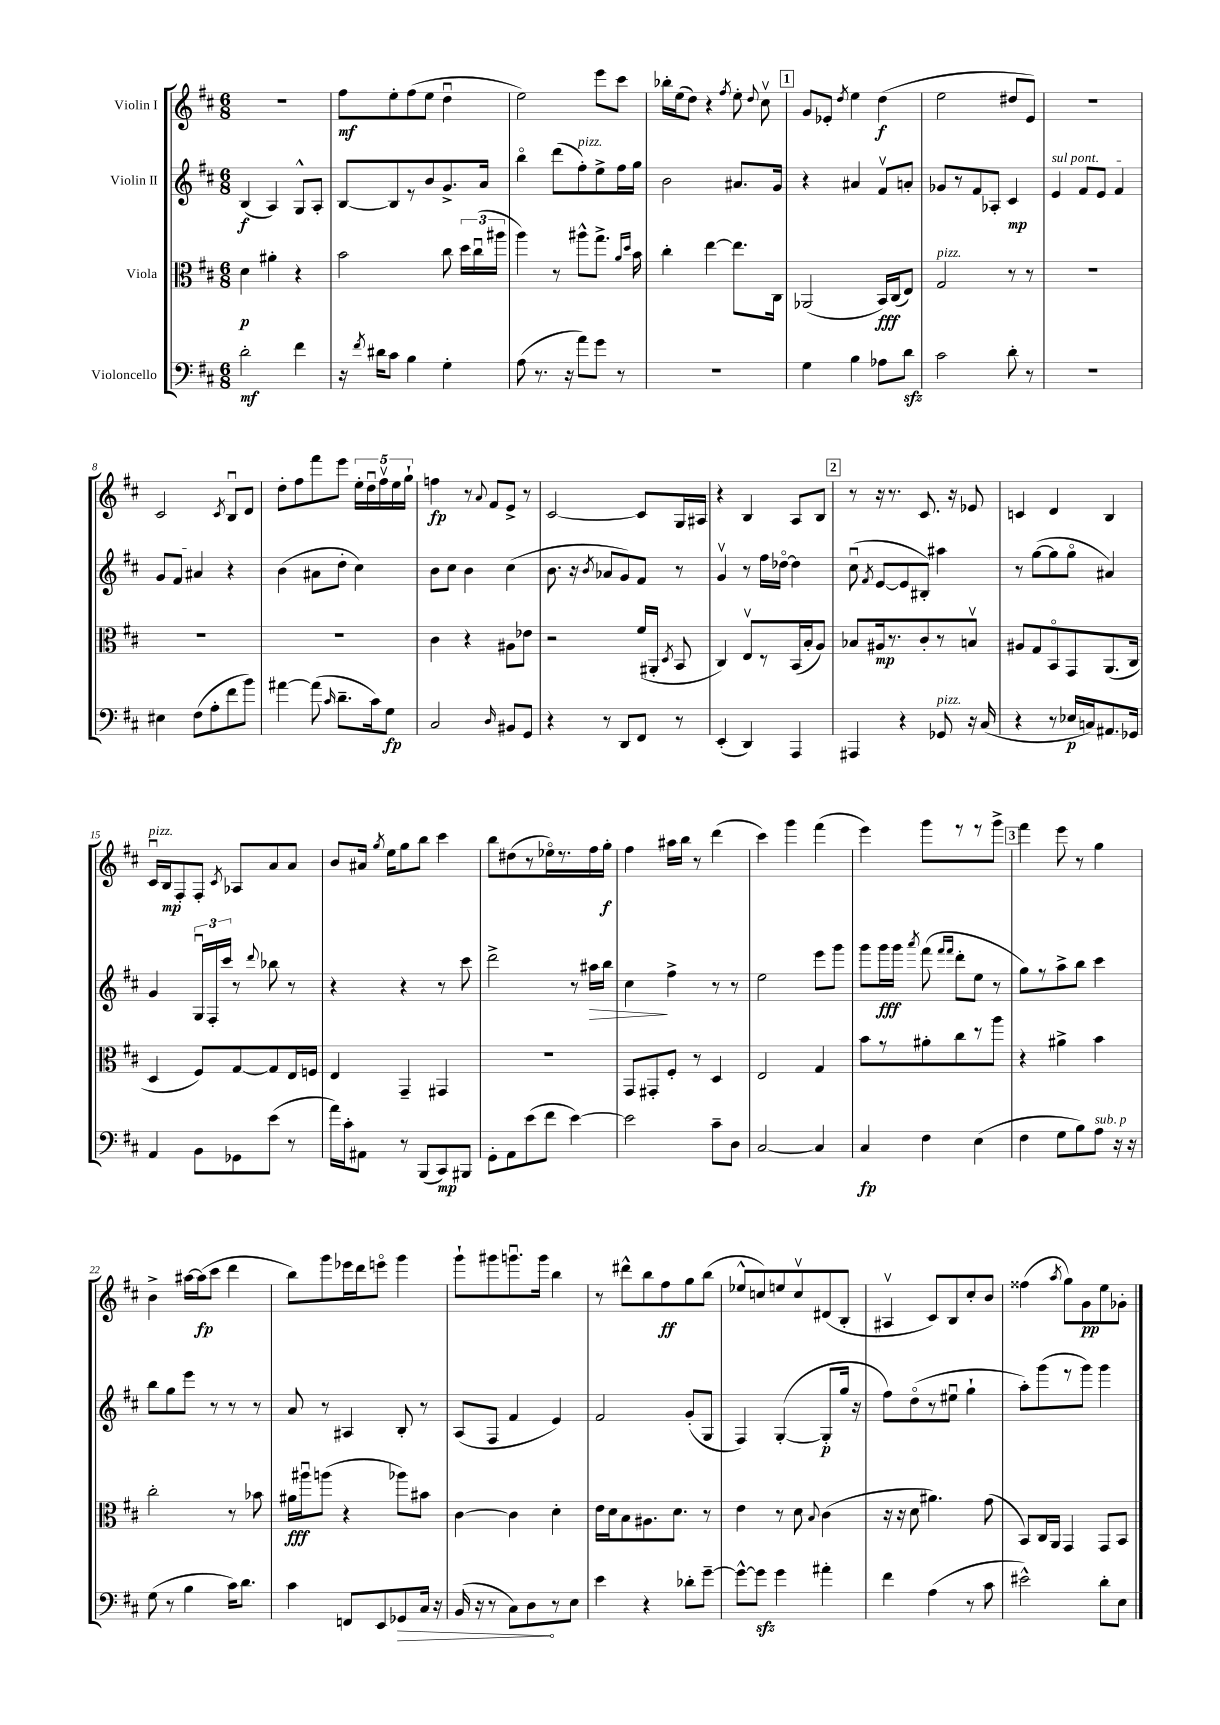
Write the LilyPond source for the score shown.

<<
\new StaffGroup <<
\new Staff = "s0" \with { instrumentName = "Violin I" } {
    \clef treble \key d \major \numericTimeSignature \time 6/8
    \autoBeamOff R2. |
    fis''8[\mf e''8-. fis''8( e''8] d''4\downbow |
    e''2) e'''8[ cis'''8] |
    bes''16[-. e''16( d''8]) r4 \acciaccatura { fis''8 } e''8-. \appoggiatura { d''8 } cis''8\upbow |
    \mark \markup { \box "1" } g'8[ ees'8]-. \acciaccatura { d''8 } e''4 d''4\f( |
    e''2 dis''8[ e'8]) |
    R2. |
    cis'2 \acciaccatura { cis'8 } b8[\downbow d'8] |
    d''8[-. fis''8 fis'''8 e'''8] \tuplet 5/4 { e''16[-. d''16\downbow fis''16\upbow e''16 g''16]-! } |
    f''4\fp r8 \appoggiatura { a'8 } fis'8[ e'8]-> r8 |
    cis'2~ cis'8[ g16 ais16] |
    r4 b4 a8[ b8] |
    \mark \markup { \box "2" } r8 r16 r8. cis'8. r16 ees'8 |
    c'4 d'4 b4 |
    cis'16[\downbow^\markup { \italic "pizz." } b16\mp fis8-. fis8]-. \acciaccatura { cis'8 } aes8[ a'8 a'8] |
    b'8[ ais'16] \acciaccatura { g''8 } e''16[ g''8 b''8] cis'''4 |
    b''8[ dis''8( r8 ees''16\flageolet) r8. fis''16 g''16]-.\f |
    fis''4 ais''16[ b''16] r8 d'''4( |
    cis'''4) g'''4 fis'''4( |
    e'''4) g'''8[ r8 r8 g'''8]-> |
    \mark \markup { \box "3" } fis'''4 e'''8 r8 g''4 |
    b'4-> ais''16[~ ais''16\fp( cis'''8] d'''4 |
    b''8[) g'''8 ees'''16 d'''16 e'''8]\flageolet g'''4 |
    g'''8[-! gis'''8 g'''8.\downbow g'''16] b''4 |
    r8 dis'''8[-^ b''8 fis''8\ff g''8 b''8]( |
    ees''8[-^ c''8) e''8 c''8\upbow dis'8( b8]-. |
    ais4\upbow cis'8[) b8 cis''8-. b'8] |
    fisis''4( \acciaccatura { a''8 } g''8[) g'8\pp e''8 ges'8]-. \bar "|." |
}
\new Staff = "s1" \with { instrumentName = "Violin II" } {
    \clef treble \key d \major \numericTimeSignature \time 6/8
    \autoBeamOff b4\f( a4) g8[-^ a8]-. |
    b8[~ b8 r8 b'8 g'8.-> a'16] |
    b''4\flageolet d'''8[( fis''8-.^\markup { \italic "pizz." }) e''8-> fis''16 g''16] |
    b'2 ais'8.[ g'16] |
    \mark \markup { \box "1" } r4 ais'4 fis'8[\upbow a'8]-. |
    ges'8[ r8 fis'8 aes8]-. cis'4\mp |
    \once \override TextSpanner.bound-details.left.text = \markup { \italic "sul pont." } e'4\startTextSpan fis'8[ e'8] fis'4 |
    g'8[ fis'8] ais'4\stopTextSpan r4 |
    b'4( ais'8[ d''8]-. cis''4) |
    b'8[ cis''8] b'4 cis''4( |
    b'8. r16 \acciaccatura { b'8 } aes'8[ g'8) fis'8] r8 |
    g'4\upbow r8 fis''16[ des''16]~\flageolet des''4 |
    \mark \markup { \box "2" } cis''8\downbow( \acciaccatura { fis'8 } e'8[~ e'8 bis8]-.) ais''4 |
    r8 g''8[~( g''8 g''8]\flageolet ais'4) |
    g'4 \tuplet 3/2 { g16[\downbow fis16-. cis'''16] } r8 \appoggiatura { d'''8 } bes''8 r8 |
    r4 r4 r8 cis'''8 |
    d'''2-> r8 ais''16[\> b''16] |
    cis''4\! fis''4-> r8 r8 |
    e''2 e'''8[ g'''8] |
    g'''8[ g'''16\fff g'''16] \acciaccatura { a'''8 } fis'''8( \grace { fis'''16[ fis'''16] } d'''8[-. e''8] r8 |
    \mark \markup { \box "3" } g''8[) r8 a''8-> b''8] cis'''4 |
    b''8[ g''8 e'''8] r8 r8 r8 |
    a'8 r8 ais4 b8-. r8 |
    a8[( fis8] fis'4 e'4) |
    fis'2 g'8[-.( g8] |
    fis4) g4~-.( g8[-.\p g''16] r16 |
    fis''8[) d''8\flageolet( r8 eis''8]\downbow g''4-! |
    a''8[-.) g'''8( r8 g'''8]) g'''4 \bar "|." |
}
\new Staff = "s2" \with { instrumentName = "Viola" } {
    \clef alto \key d \major \numericTimeSignature \time 6/8
    \autoBeamOff d'4\p ais'4-. r4 |
    b'2 cis''8 \tuplet 3/2 { d''16[ cis''16\downbow( ais''16] } |
    a''4) r8 ais''8[-^ g''8.]-> \grace { a'16[ d''16] } b'16 |
    cis''4-. e''4~ e''8.[ cis16] |
    \mark \markup { \box "1" } aes,2( b,16[\fff) cis16( e8]) |
    g2^\markup { \italic "pizz." } r8 r8 |
    R2. |
    R2. |
    R2. |
    cis'4 r4 ais8[ ees'8] |
    r2 fis'16[( ais,16]-. \acciaccatura { d8 } b,8 |
    cis4) e8[\upbow r8 b,16( b16-. a8]) |
    \mark \markup { \box "2" } bes8[ ais16\mp r8. cis'8-. r8 b8]\upbow |
    ais8[ g8 b,8\flageolet g,8 a,8.( cis16] |
    d4 fis8[) g8~ g8 e16 f16] |
    e4 g,4-- gis,4 |
    R2. |
    g,8[ gis,8-. fis8]-. r8 d4 |
    e2 g4 |
    b'8[ r8 ais'8-. cis''8 r8 a''8] |
    \mark \markup { \box "3" } r4 ais'4-> b'4 |
    cis''2-. r8 bes'8 |
    ais'16[\fff ais''16\downbow a''8]( r4 aes''8[) bis'8] |
    cis'4~ cis'4 d'4-. |
    e'16[ d'16 b8 ais8. d'8.] r8 |
    e'4 r8 d'8 \appoggiatura { b8 } cis'4( |
    r16 r16 d'8 ais'4.) g'8( |
    b,8[) cis16 a,16] g,4 g,8[ b,8] \bar "|." |
}
\new Staff = "s3" \with { instrumentName = "Violoncello" } {
    \clef bass \key d \major \numericTimeSignature \time 6/8
    \autoBeamOff d'2-.\mf fis'4 |
    r16 \acciaccatura { fis'8 } dis'16[ cis'8] b4 g4-. |
    a8( r8. r16 a'8[) g'8] r8 |
    R2. |
    \mark \markup { \box "1" } g4 b4 aes8[ d'8]\sfz |
    cis'2 d'8-. r8 |
    R2. |
    eis4 fis8[( a8-. fis'8 b'8]) |
    ais'4~ ais'8( \grace { cis'16 } d'8.[-- cis'16) g8]\fp |
    cis2 \grace { d16 } bis,8[ g,8] |
    r4 r8 d,8[ fis,8] r8 |
    e,4-.( d,4) a,,4 |
    \mark \markup { \box "2" } ais,,4 r4 ges,8^\markup { \italic "pizz." } r16 cis16( |
    r4 r8 ees16[\p c16) ais,8. ges,16] |
    a,4 b,8[ ges,8 e'8]( r8 |
    a'16[) cis'16-. ais,8] r8 b,,8[( cis,8\mp) bis,,8] |
    g,8[-. a,8 e'8( fis'8] e'4~) |
    e'2 cis'8[-- d8] |
    cis2~ cis4 |
    cis4\fp fis4 e4( |
    \mark \markup { \box "3" } fis4 g8[ b8) a8]^\markup { \italic "sub. p" } r16 r16 |
    g8( r8 b4 cis'16[) d'8.] |
    cis'4 f,8[ e,8 \once \override Hairpin.circled-tip = ##t ges,8\> cis16] r16 |
    b,16( r16 r8 cis8[) d8\! r8 e8] |
    e'4 r4 des'8[-. g'8]~-- |
    g'8[~-^ g'8]\sfz g'4 ais'4-. |
    fis'4 a4( r8 cis'8 |
    eis'2-^) d'8[-. e8] \bar "|." |
}
>>
>>
